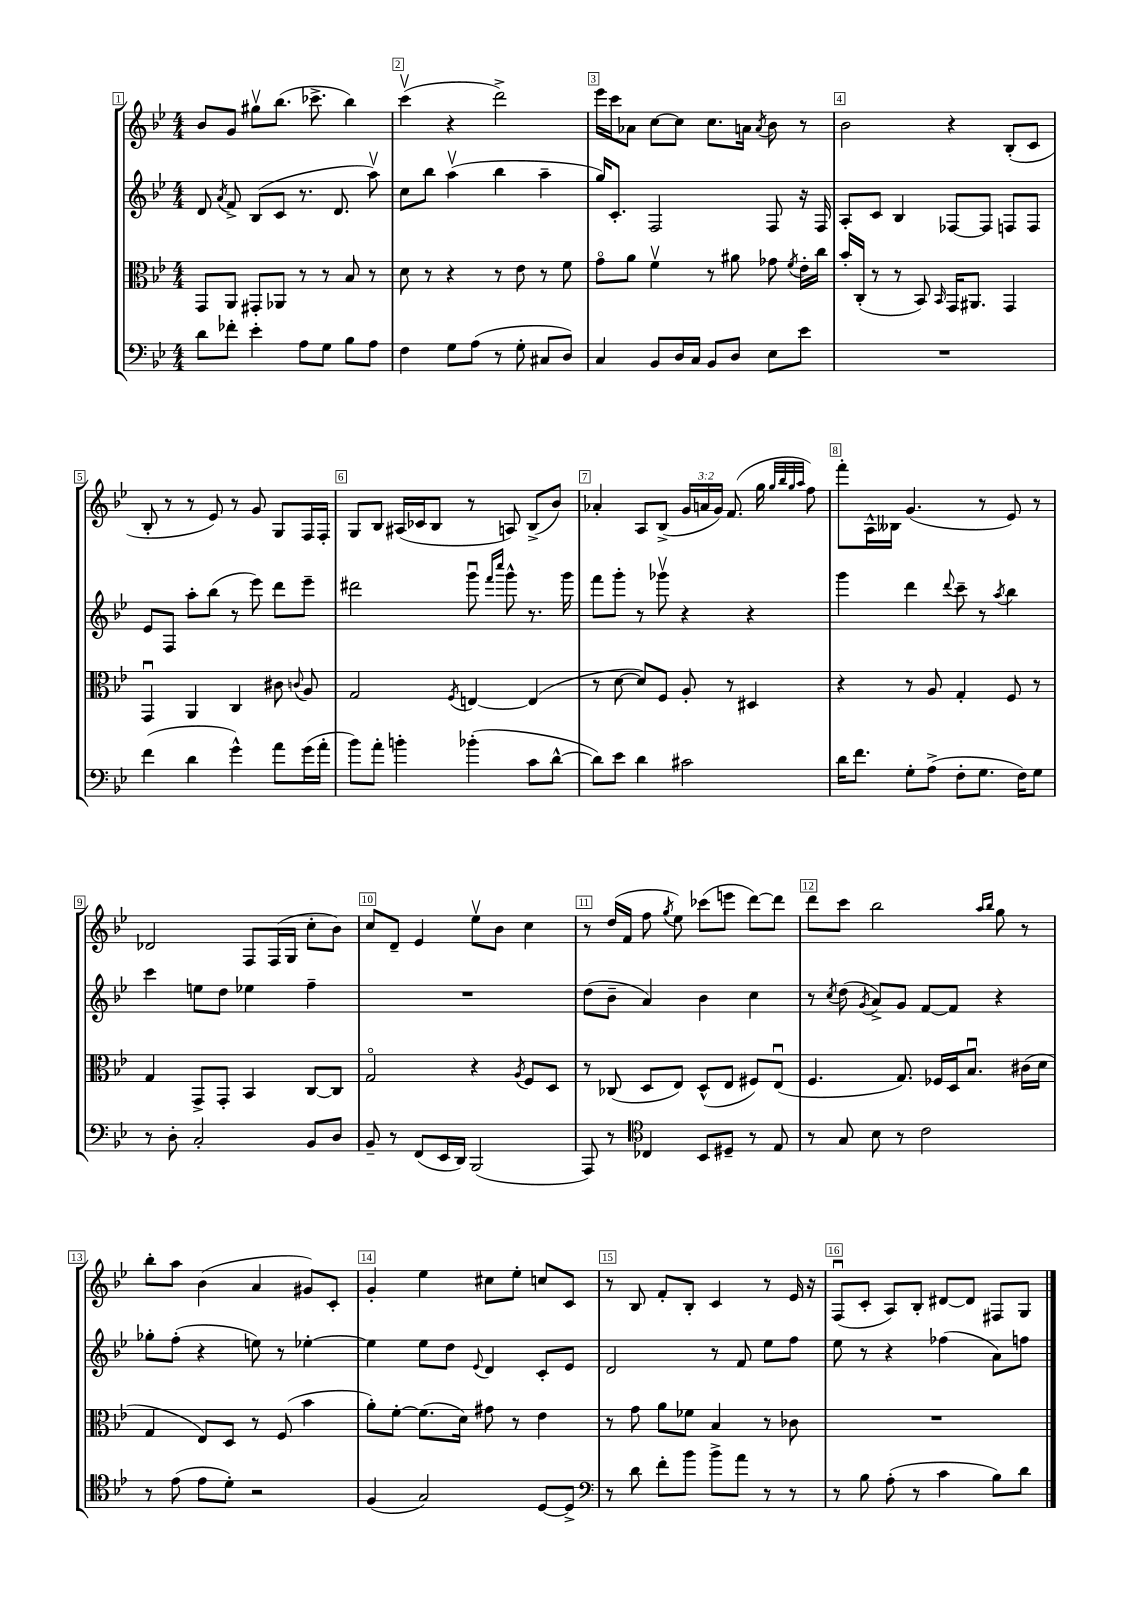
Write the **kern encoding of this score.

**kern	**kern	**kern	**kern
*staff4	*staff3	*staff2	*staff1
*clefF4	*clefC3	*clefG2	*clefG2
*k[b-e-]	*k[b-e-]	*k[b-e-]	*k[b-e-]
*M4/4	*M4/4	*M4/4	*M4/4
8d\L	8GG/L	8d/	8b-/L
.	.	8qa/	.
8f-'\J	8AA/J	8f^/	8g/J
4e-'\	8GG#'/L	(8B-/L	8gg#v\L
.	8AA-/J	8c/J	(8.bb-\J
8A\L	8r	8.r	.
.	.	.	8.ccc-^\
8G\J	8r	.	.
.	.	8.d/	.
8B-\L	8B-/	.	4bb-\)
8A\J	8r	8aav\)	.
=	=	=	=
4F\	8d\	8cc\L	(4cccv\
.	8r	8bb-\J	.
8G\L	4r	(4aav\	4r
(8A\J	.	.	.
8r	8r	4bb-\	2ddd^\)
8G'\	8e-\	.	.
8C#/L	8r	4aa~\	.
8D/J)	8f\	.	.
=	=	=	=
4C/	8go\L	16gg/LK)	16eee-\LL
.	.	8.c'/J	16ccc\J
.	8a\J	.	8a-\J
8BB-/L	4fv\	2F/	[8cc\L
16D/L	.	.	8cc\]J
16C/JJ	.	.	.
8BB-/L	8r	.	8.cc\L
8D/J	8a#\	.	.
.	.	.	16a\Jk
.	.	.	8qa/
8E-\L	8g-\	8F/	8b-\
.	8qf/	.	.
8e-\J	16e-'\LL	16r	8r
.	16cc\JJ	16F/	.
=	=	=	=
1r	16b-'/LL	8A'/L	2b-\
.	(16C'/JJ	.	.
.	8r	8c/J	.
.	8r	4B-/	.
.	8BB-/)	.	.
.	16qqBB-/	.	.
.	16GG/LK	[8F-/L	4r
.	8.AA#/J	.	.
.	.	8F-/]J	.
.	4GG/	8F/L	(8B-'/L
.	.	8F/J	8c/J
=	=	=	=
(4f\	4GGu/	8e-/L	8B-'/
.	.	8F/J	8r
4d\	4AA/	8aa'\L	8r
.	.	(8bb-\J	8e-/)
4g^^\)	4C/	8r	8r
.	.	8eee-\)	8g/
8a\L	8c#\	8ddd\L	8G/L
.	8qqc/	.	.
(16g\L	8A/	8eee-~\J	16F/L
16a'\JJ	.	.	16F'/JJ
=	=	=	=
8b-\L)	2G/	2ddd#\	8G/L
8a'\J	.	.	8B-/J
4b'\	.	.	(16A#/LL
.	.	.	16c-/J
.	.	.	8B-/J
.	8qF/	.	.
(4b-'\	[4E/	8gggu\	8r
.	.	16qqfff/LL	.
.	.	16qqcccc/JJ	.
.	.	8ggg^^\	8A/)
8c\L	(4E/]	8.r	(8B-^/L
[8d^^\J	.	.	8b-/J)
.	.	16ggg\	.
=	=	=	=
8d\]L)	8r	8fff\L	4a-'/
8e-\J	[8d\	8ggg'\J	.
4d\	8d/]L)	8r	8A/L
.	8F/J	8ggg-v\	(8B-^/J
2c#\	8A'/	4r	24g/LL
.	.	.	24a/
.	.	.	24g/JJ)
.	8r	.	(8.f/
.	4D#/	4r	.
.	.	.	16gg\
.	.	.	32qqgg/LLL
.	.	.	32qqbb-/
.	.	.	32qqgg/
.	.	.	32qqaa/JJJ
.	.	.	8ff\)
=	=	=	=
16d\LK	4r	4ggg\	8fff'\L
8.f\J	.	.	.
.	.	.	16A^^\L
.	.	.	16B--\JJ
8G'\L	8r	4ddd\	(4.g/
(8A^\J	8A/	.	.
.	.	8qqddd/	.
8F'\L	4G'/	8ccc~\	.
8.G\J	.	8r	8r
.	.	8qaa/	.
.	8F/	4bb-\	8e-/)
16F\LK)	.	.	.
8G\J	8r	.	8r
=	=	=	=
8r	4G/	4ccc\	2d-/
8D'\	.	.	.
2C'/	8GG^/L	8ee\L	.
.	8GG'/J	8dd\J	.
.	4BB-/	4ee-\	8F/L
.	.	.	(16F/L
.	.	.	16G/JJ
8BB-/L	[8C/L	4ff~\	8cc'\L
8D/J	8C/]J	.	8b-\J)
=	=	=	=
8BB-~/	2Go/	1r	8cc/L
8r	.	.	8d~/J
(8FF/L	.	.	4e-/
16EE-/L	.	.	.
16DD/JJ)	.	.	.
(2BBB-/	4r	.	8ee-v\L
.	.	.	8b-\J
.	8qA/	.	.
.	8F/L	.	4cc\
.	8D/J	.	.
=	=	=	=
8AAA/)	8r	(8dd\L	8r
8r	(8C-/	8b-~\J	(16dd/LL
.	.	.	16f/JJ
*clefC4	*	*	*
4C-/	8D/L	4a/)	8ff\
.	.	.	8qgg/
.	8E-/J)	.	8ee-\)
8BB-/L	(8D^^/L	4b-\	(8ccc-\L
8D#~/J	8E-/J	.	8eee\J
8r	8F#/L)	4cc\	[8ddd\L)
8E-/	(8E-u/J	.	8ddd\]J
=	=	=	=
8r	4.F/	8r	8ddd\L
.	.	8qcc/	.
8G/	.	(8dd\	8ccc\J
.	.	8qg/	.
8B-\	.	8a^/L)	2bb-\
8r	8.G/)	8g/J	.
2c\	.	[8f/L	.
.	16F-/LL	.	.
.	16D/J	8f/]J	.
.	8.B-u/J	.	.
.	.	.	16qqaa/LL
.	.	.	16qqbb-/JJ
.	.	4r	8gg\
.	(16c#\LL	.	8r
.	16d\JJ	.	.
=	=	=	=
8r	4G/	8gg-'\L	8bb-'\L
(8e-\	.	(8ff'\J	8aa\J
8e-\L	8E-/L)	4r	(4b-\
8d'\J)	8D/J	.	.
2r	8r	8ee\)	4a/
.	(8F/	8r	.
.	4b-\	[4ee-'\	8g#/L)
.	.	.	8c'/J
=	=	=	=
(4F/	8a'\L)	4ee-\]	4g'/
.	[8f'\J	.	.
2G/)	(8.f\]L	8ee-\L	4ee-\
.	.	8dd\J	.
.	16d\Jk)	.	.
.	.	8qqe-/	.
.	8g#\	4d/	8cc#\L
.	8r	.	8ee-'\J
[8D/L	4e-\	8c'/L	8cc/L
8D^/]J	.	8e-/J	8c/J
=	=	=	=
*clefF4	*	*	*
8r	8r	2d/	8r
8d\	8g\	.	8B-/
8f'\L	8a\L	.	8f'/L
8b-\J	8f-\J	.	8B-'/J
8b-^\L	4B-/	8r	4c/
8a\J	.	8f/	.
8r	8r	8ee-\L	8r
8r	8c-\	8ff\J	16e-/
.	.	.	16r
=	=	=	=
8r	1r	8ee-\	(8Fu/L
8B-\	.	8r	8c'/J
(8A'\	.	4r	8A/L)
8r	.	.	8B-'/J
4c\	.	(4ff-\	[8d#/L
.	.	.	8d#/]J
8B-\L)	.	8a\L)	8F#/L
8d\J	.	8ff\J	8G/J
==	==	==	==
*-	*-	*-	*-
